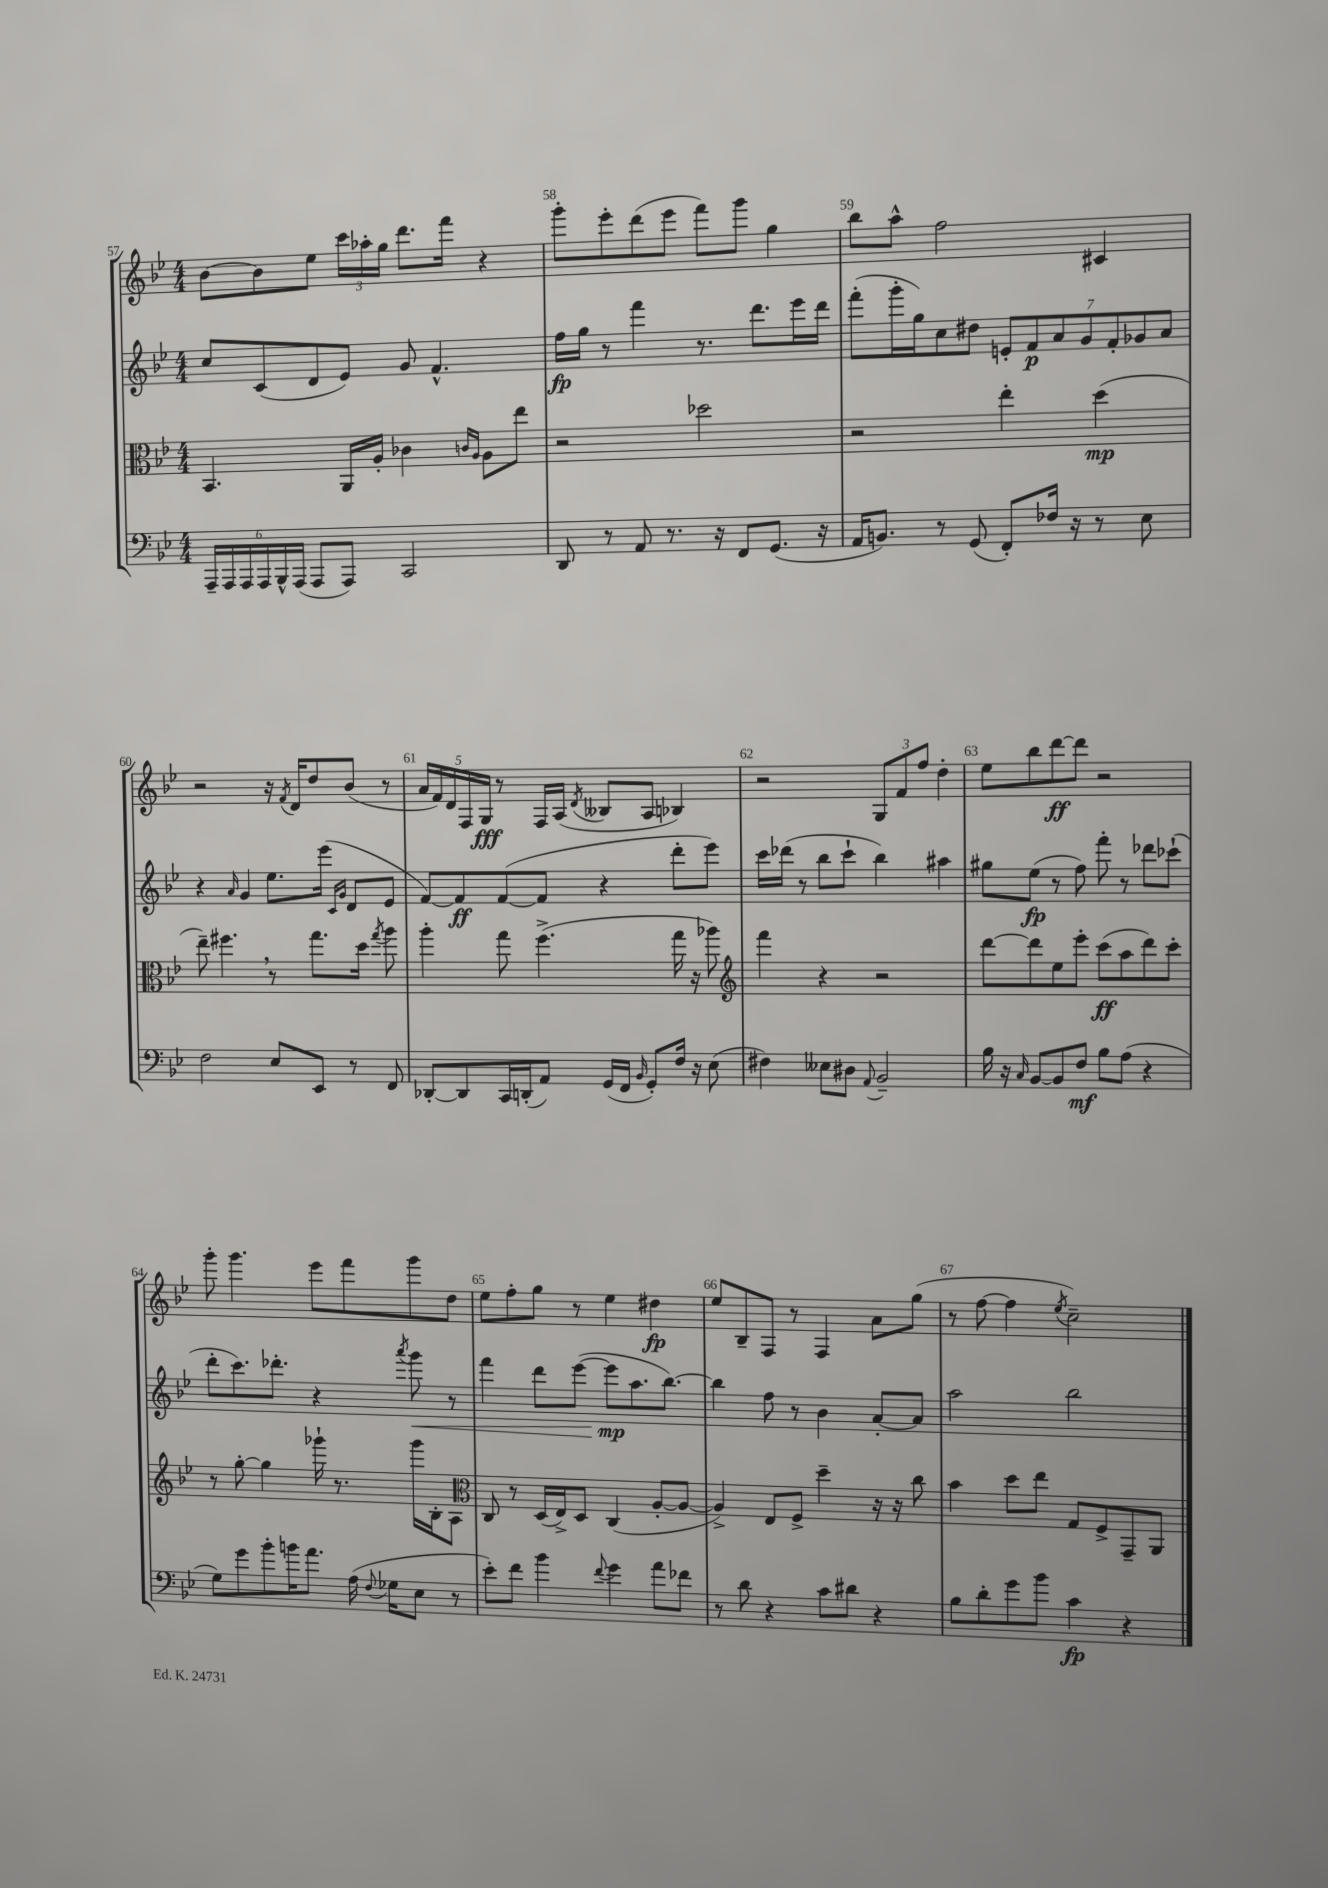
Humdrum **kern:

**kern	**kern	**kern	**kern
*staff4	*staff3	*staff2	*staff1
*clefF4	*clefC3	*clefG2	*clefG2
*k[b-e-]	*k[b-e-]	*k[b-e-]	*k[b-e-]
*M4/4	*M4/4	*M4/4	*M4/4
24AAA~	4.BB-	8cc	[8b-
24AAA	.	.	.
24AAA	.	.	.
24AAA	.	(8c	8b-]
24BBB-^^	.	.	.
(24AAA	.	.	.
8AAA	.	8d	8ee-
8AAA)	16AA	8e-)	24ccc
.	.	.	24aa-'
.	16A'	.	.
.	.	.	24gg
2CC	4c-	8g	8.ddd
.	.	4.f^^	.
.	.	.	16fff
.	16qqc	.	.
.	16qqA	.	.
.	8A	.	4r
.	8ee-	.	.
=	=	=	=
8DD	2r	16ff	8ggg'
.	.	16gg	.
8r	.	8r	8eee-'
8AA	.	4fff	(8ddd
8.r	.	.	8eee-
.	2dd-	8.r	8fff)
16r	.	.	.
8FF	.	.	8ggg
.	.	8.ddd	.
(8.GG	.	.	4gg
.	.	16eee-	.
16r	.	16ddd	.
=	=	=	=
16AA	2r	(8fff'	8bb-
8.BB)	.	.	.
.	.	16ggg'	8aa^^
.	.	16gg)	.
8r	.	8cc	2ff
(8GG	.	8dd#	.
8FF')	4ee-'	14e'	.
.	.	14f	.
16F-	.	.	.
.	.	14a	.
16r	.	.	.
.	.	14g	.
8r	(4dd	.	4c#
.	.	14f'	.
.	.	14g-	.
8E-	.	.	.
.	.	14a	.
=	=	=	=
2F	8ee-~)	4r	2r
.	4.ff#	.	.
.	.	16qqa	.
.	.	4g	.
8E-	8r	8.ee-	16r
.	.	.	8qf
.	.	.	16d
8EE-	8.gg	.	8dd
.	.	(16eee-	.
.	.	16qqc	.
.	.	16qqg	.
8r	.	8d	(8b-
.	16dd	.	.
.	8qgg	.	.
8FF	8aa	8e-	8r
=	=	=	=
[8DD-'	4aa'	[8f)	20a
.	.	.	20f)
.	.	.	20d
8DD-]	.	8f]	.
.	.	.	20F
.	.	.	20G
16CC	8gg	([8f	8r
(16DD'	.	.	.
8AA)	(4.ff^	8f]	16F
.	.	.	(16A
.	.	.	8qd
(16GG	.	4r	8B--
16FF	.	.	.
16qqBB-	.	.	.
8GG')	.	.	8A
16F	16gg	8ddd'	4B-)
16r	16r	.	.
(8E-	8aa-)	8eee-)	.
=	=	=	=
*	*clefG2	*	*
4F#)	4fff	16ccc	2r
.	.	(16ddd-	.
.	.	8r	.
8E--	4r	8bb-	.
8D#	.	8ccc`	.
8qqAA	.	.	.
2BB-~	2r	4bb-)	12G
.	.	.	12f
.	.	.	12ff
.	.	4aa#	4dd'
=	=	=	=
16B-	[8ddd	8gg#	8ee-
16r	.	.	.
16qqC	.	.	.
[8BB-	8ddd]	(8ee-	8bb-
8BB-]	8ee-	8r	[8ddd
8F	8eee-'	8ff)	8ddd]
8B-	(8ccc	8fff'	2r
(8A	8aa	8r	.
4r	8ddd)	8ddd-	.
.	8ccc'	(8ccc-`	.
=	=	=	=
8G)	8r	8ddd'	8ggg'
8g	[8gg'	8.ccc)	4.ggg
8b-'	4gg]	.	.
.	.	8.ddd-'	.
16b	.	.	.
8.a	.	.	.
.	16ggg-`	4r	8eee-
.	8.r	.	.
(16A	.	.	8fff
8qqF	.	.	.
16G-	.	.	.
.	.	8qaaa	.
8E-	16ggg-	8ggg	8ggg
.	16B-'	.	.
8r	8A	8r	8dd
=	=	=	=
*	*clefC3	*	*
8e-')	8C	4fff	8ee-
8f	8r	.	8ff'
4b-	(16D	8ddd	8gg
.	16E-^)	.	.
.	8D	([8eee-	8r
8qqf	.	.	.
4g	(4C	8eee-]	4ee-
.	.	8.aa	.
8a	[8A'	.	4dd#
.	.	[8.bb-)	.
8f-	8A_	.	.
=	=	=	=
8r	4A^])	4bb-]	8ee-
8d	.	.	8B-~
4r	8E-	8ff	8F
.	8F^	8r	8r
8c	4dd~	4b-	4F
8d#	.	.	.
4r	16r	[8a'	8a
.	16r	.	.
.	8cc	8a]	(8gg
=	=	=	=
8B-	4b-	2aa	8r
8d'	.	.	[8ff
8g	8dd	.	4ff]
8b-	8ee-	.	.
.	.	.	8qee-
4c	8G	2bb-	2cc~)
.	8F^	.	.
4r	8GG~	.	.
.	8AA	.	.
==	==	==	==
*-	*-	*-	*-
